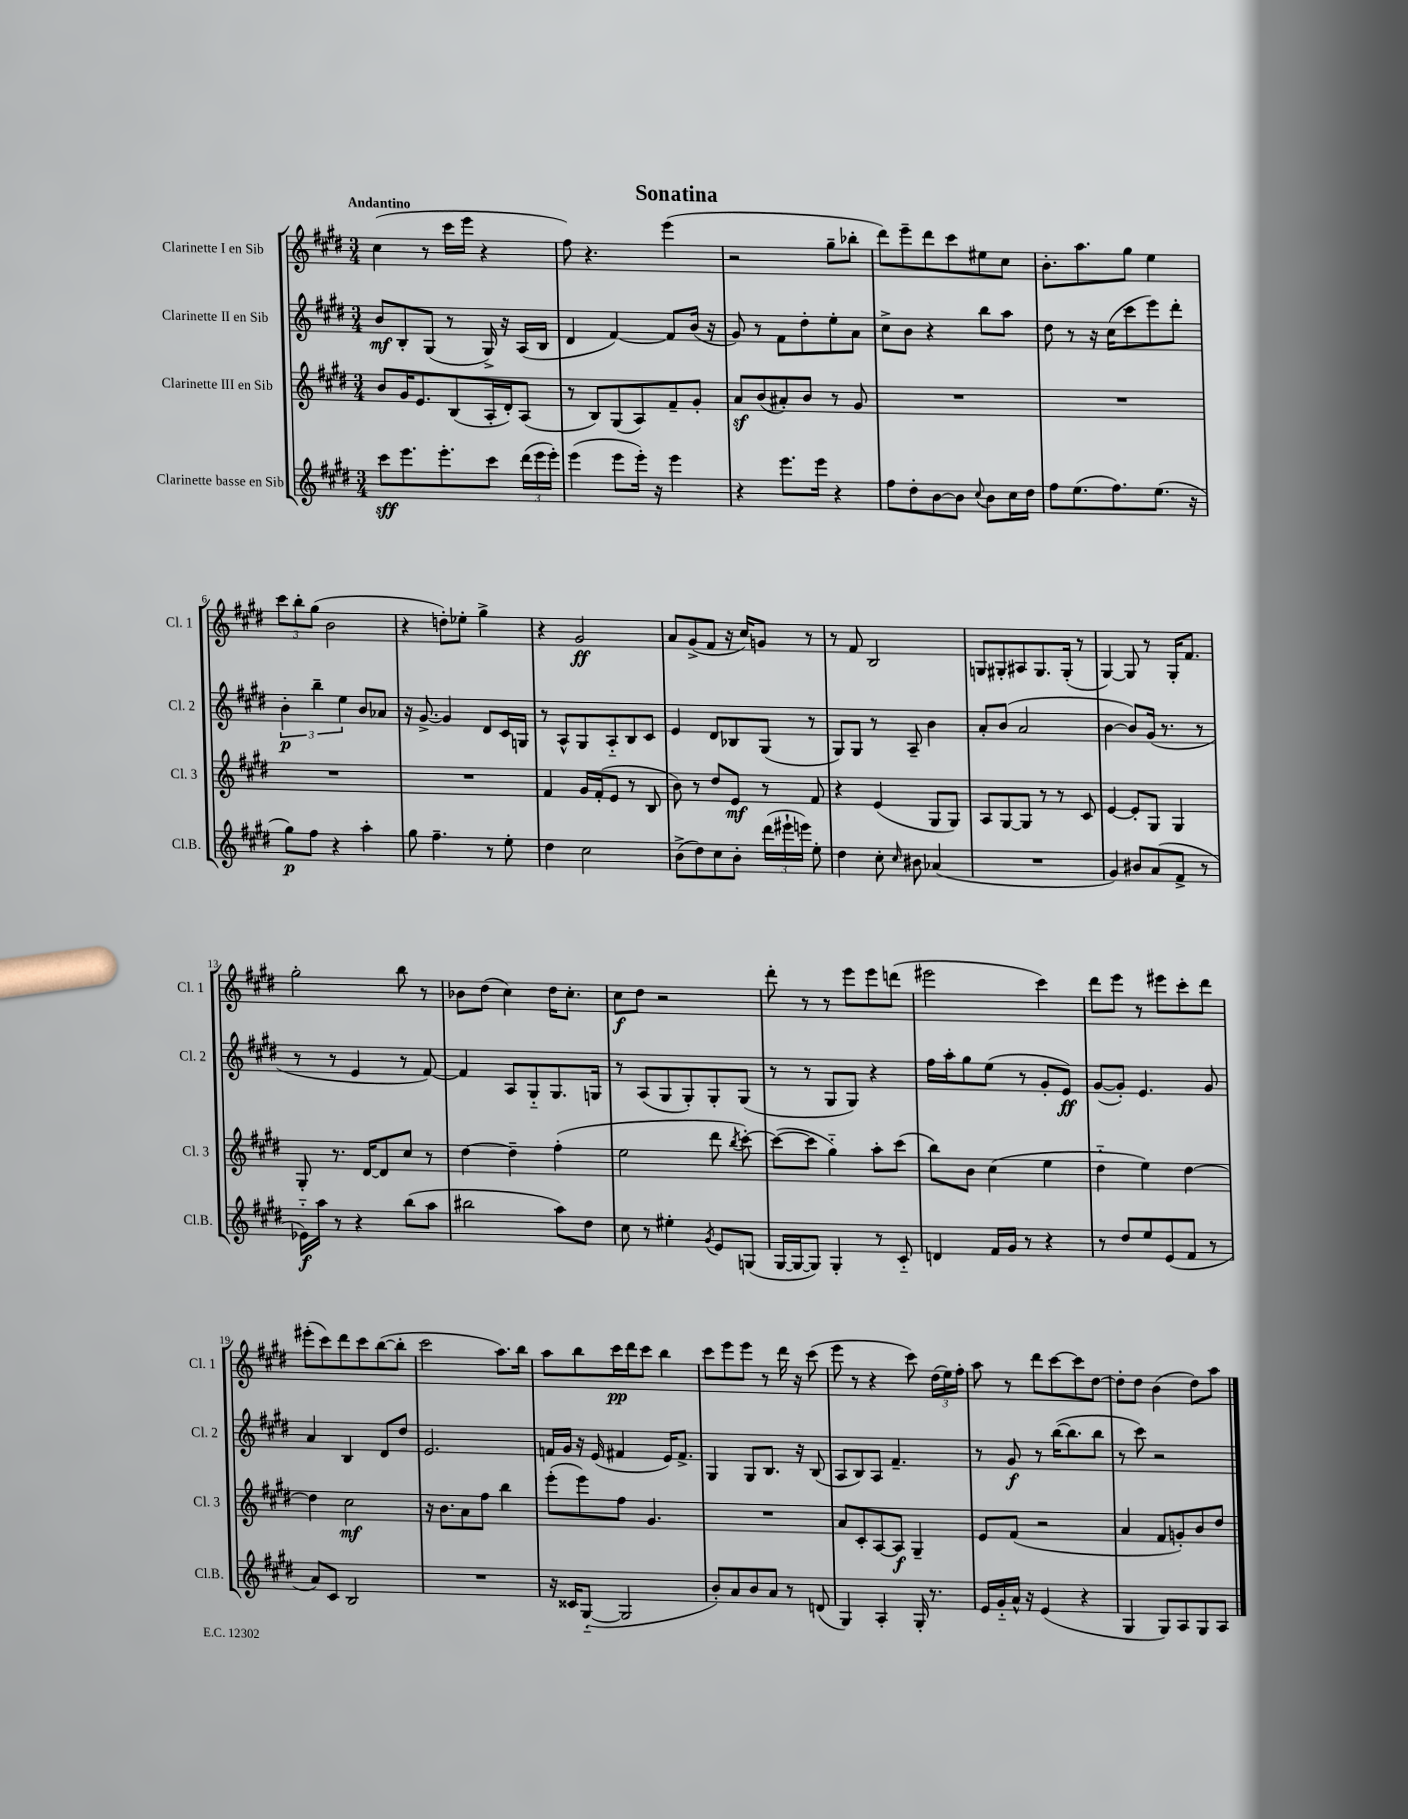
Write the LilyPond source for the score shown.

\header { title = "Sonatina" }
<<
\new StaffGroup <<
\new Staff = "s0" \with { instrumentName = "Clarinette I en Sib" shortInstrumentName = "Cl. 1" } {
    \clef treble \key e \major \numericTimeSignature \time 3/4 \tempo "Andantino"
    \autoBeamOff cis''4( r8 cis'''16[ e'''16] r4 |
    fis''8) r4. e'''4( |
    r2 gis''8[-- bes''8]-. |
    dis'''8[) e'''8-- dis'''8 cis'''8 eis''8 cis''8] |
    b'8.[-. a''8. gis''8] e''4 |
    \tuplet 3/2 { cis'''8[ b''8-. gis''8]( } b'2 |
    r4 d''8[-.) ees''8]-. gis''4-> |
    r4 gis'2\ff |
    a'8[ gis'8->( fis'8] r16 cis''16[) g'8] r8 |
    r8 fis'8 b2 |
    g8[ gis8-. ais8 gis8. gis16]-.( r8 |
    gis4~) gis8 r8 gis16[-. fis'8.] |
    gis''2-. b''8 r8 |
    bes'8[ dis''8]( cis''4) dis''16[ cis''8.]-. |
    cis''8[\f dis''8] r2 |
    dis'''8-. r8 r8 e'''8[ e'''8 d'''8]( |
    eis'''2 cis'''4) |
    dis'''8[ e'''8] r8 eis'''8[ cis'''8-. dis'''8] |
    eis'''8[-.( cis'''8) dis'''8 cis'''8 b''8~( b''8]-. |
    cis'''2 a''8.[) b''16] |
    a''8[ b''8 cis'''16\pp dis'''16 cis'''8] b''4 |
    cis'''8[ e'''8 e'''8] r8 dis'''16 r16 cis'''8( |
    e'''8 r8 r4 cis'''8) \tuplet 3/2 { dis''16[( e''16) fis''16]-. } |
    a''8 r8 dis'''8[ cis'''8~ cis'''8 dis''8]~ |
    dis''8[-. dis''8] b'4( dis''8[) a''8] \bar "|." |
}
\new Staff = "s1" \with { instrumentName = "Clarinette II en Sib" shortInstrumentName = "Cl. 2" } {
    \clef treble \key e \major \numericTimeSignature \time 3/4
    \autoBeamOff b'8[\mf b8-. gis8]( r8 gis16->) r16 a16[( b16] |
    dis'4 fis'4~) fis'8[ b'16]( r16 |
    gis'8) r8 fis'8[ dis''8-. e''8-. a'8] |
    cis''8[-> b'8] r4 b''8[ a''8] |
    dis''8 r8 r16 cis''16[( cis'''8 e'''8) dis'''8]-. |
    \tuplet 3/2 { b'4-.\p b''4-- e''4 } b'8[ aes'8] |
    r16 gis'8.~-> gis'4 dis'8[ cis'16 g16] |
    r8 a8[-^ gis8 a8-_ b8 cis'8] |
    e'4 dis'8[ bes8 gis8]( r8 |
    gis8[) gis8] r8 a8-- b'4 |
    a'8[-. b'8]( a'2 |
    b'4~ b'8[) gis'16]( r8. r8 |
    r8 r8 e'4 r8 fis'8~) |
    fis'4 a8[ gis8-_ gis8. g16] |
    r8 a8[( gis8 gis8-.) gis8-. gis8]( |
    r8 r8 gis8[ gis8]) r4 |
    fis''16[ a''16-. gis''8 e''8]( r8 gis'8[-. e'8]\ff) |
    gis'8[~( gis'8]-.) e'4. gis'8 |
    a'4 b4 dis'8[ dis''8] |
    e'2. |
    f'16[ gis'16] r16 e'16( fis'4 e'16[) fis'8.]-> |
    gis4 gis8[ b8.] r16 b8( |
    a8[ b8) a8] fis'4.-- |
    r8 gis'8\f r8 b''16[~( b''8. b''8] |
    r8 cis'''8) r2 \bar "|." |
}
\new Staff = "s2" \with { instrumentName = "Clarinette III en Sib" shortInstrumentName = "Cl. 3" } {
    \clef treble \key e \major \numericTimeSignature \time 3/4
    \autoBeamOff b'8[ gis'16 e'8. b8( a16-. dis'16-.) a8]( |
    r8 b8[) gis8( a8) fis'8-- gis'8]-. |
    a'8[\sf b'8( ais'8-.) b'8] r8 gis'8 |
    R2. |
    R2. |
    R2. |
    R2. |
    fis'4 gis'16[ fis'16-.( e'8] r8 b8 |
    b'8) r8 dis''8[ e'8]\mf r8 fis'8 |
    r4 e'4( gis8[ gis8]) |
    a8[ gis8~ gis8] r8 r8 cis'8 |
    e'4~ e'8[-. gis8] gis4 |
    gis8-. r8. dis'16[~ dis'8 cis''8] r8 |
    dis''4~ dis''4-- fis''4-.( |
    e''2 dis'''8 \acciaccatura { b''8 } cis'''8~-.) |
    cis'''8[~( cis'''8] gis''4-_) a''8[-. cis'''8]( |
    b''8[) b'8] cis''4( e''4 |
    dis''4-_ e''4) dis''4~ |
    dis''4 cis''2\mf |
    r16 b'8.[ a'8 fis''8] b''4 |
    e'''8[-.( e'''8) fis''8] gis'4. |
    R2. |
    a'8[ cis'8-. a8~ a8]\f gis4-- |
    e'8[ fis'8]( r2 |
    a'4 fis'8[ g'8-.) b'8 dis''8] \bar "|." |
}
\new Staff = "s3" \with { instrumentName = "Clarinette basse en Sib" shortInstrumentName = "Cl.B." } {
    \clef treble \key e \major \numericTimeSignature \time 3/4
    \autoBeamOff cis'''8[\sff e'''8. e'''8.-. cis'''8] \tuplet 3/2 { dis'''16[( e'''16 e'''16]-.) } |
    e'''4( e'''8[ e'''16]-.) r16 e'''4 |
    r4 e'''8.[ e'''16] r4 |
    fis''8[ dis''8-. b'8~ b'8] \appoggiatura { cis''8 } b'8[ cis''16 dis''16] |
    fis''8[ e''8.( fis''8.) e''8.]( r16 |
    gis''8[\p) fis''8] r4 a''4-. |
    gis''8 fis''4.-- r8 e''8-. |
    dis''4 cis''2 |
    b'8[->( dis''8) cis''8 b'8]-. \tuplet 3/2 { dis'''16[( eis'''16-! e'''16]) } e''8-. |
    dis''4 cis''8-. \grace { cis''16 } bis'8 aes'4( |
    R2. |
    gis'4) bis'8[ a'8( fis'8]-> r8 |
    ees'16[-_\f) a''16] r8 r4 b''8[( a''8] |
    bis''2 a''8[) dis''8] |
    cis''8 r8 eis''4-. \acciaccatura { gis'8 } e'8[ g8]( |
    gis16[~ gis16~ gis8]) gis4-. r8 cis'8-_ |
    d'4 fis'16[ gis'16] r8 r4 |
    r8 dis''8[ e''8 e'8( fis'8] r8 |
    a'8[) cis'8] b2 |
    R2. |
    r16 cisis'16[ gis8]~-_( gis2 |
    b'8[-.) a'8 b'8 a'8] r8 d'8( |
    gis4) a4-. gis16-. r8. |
    e'16[ gis'16-_ a'16]-^ r16 e'4( r4 |
    gis4 gis8[) a8 gis8 a8] \bar "|." |
}
>>
>>
